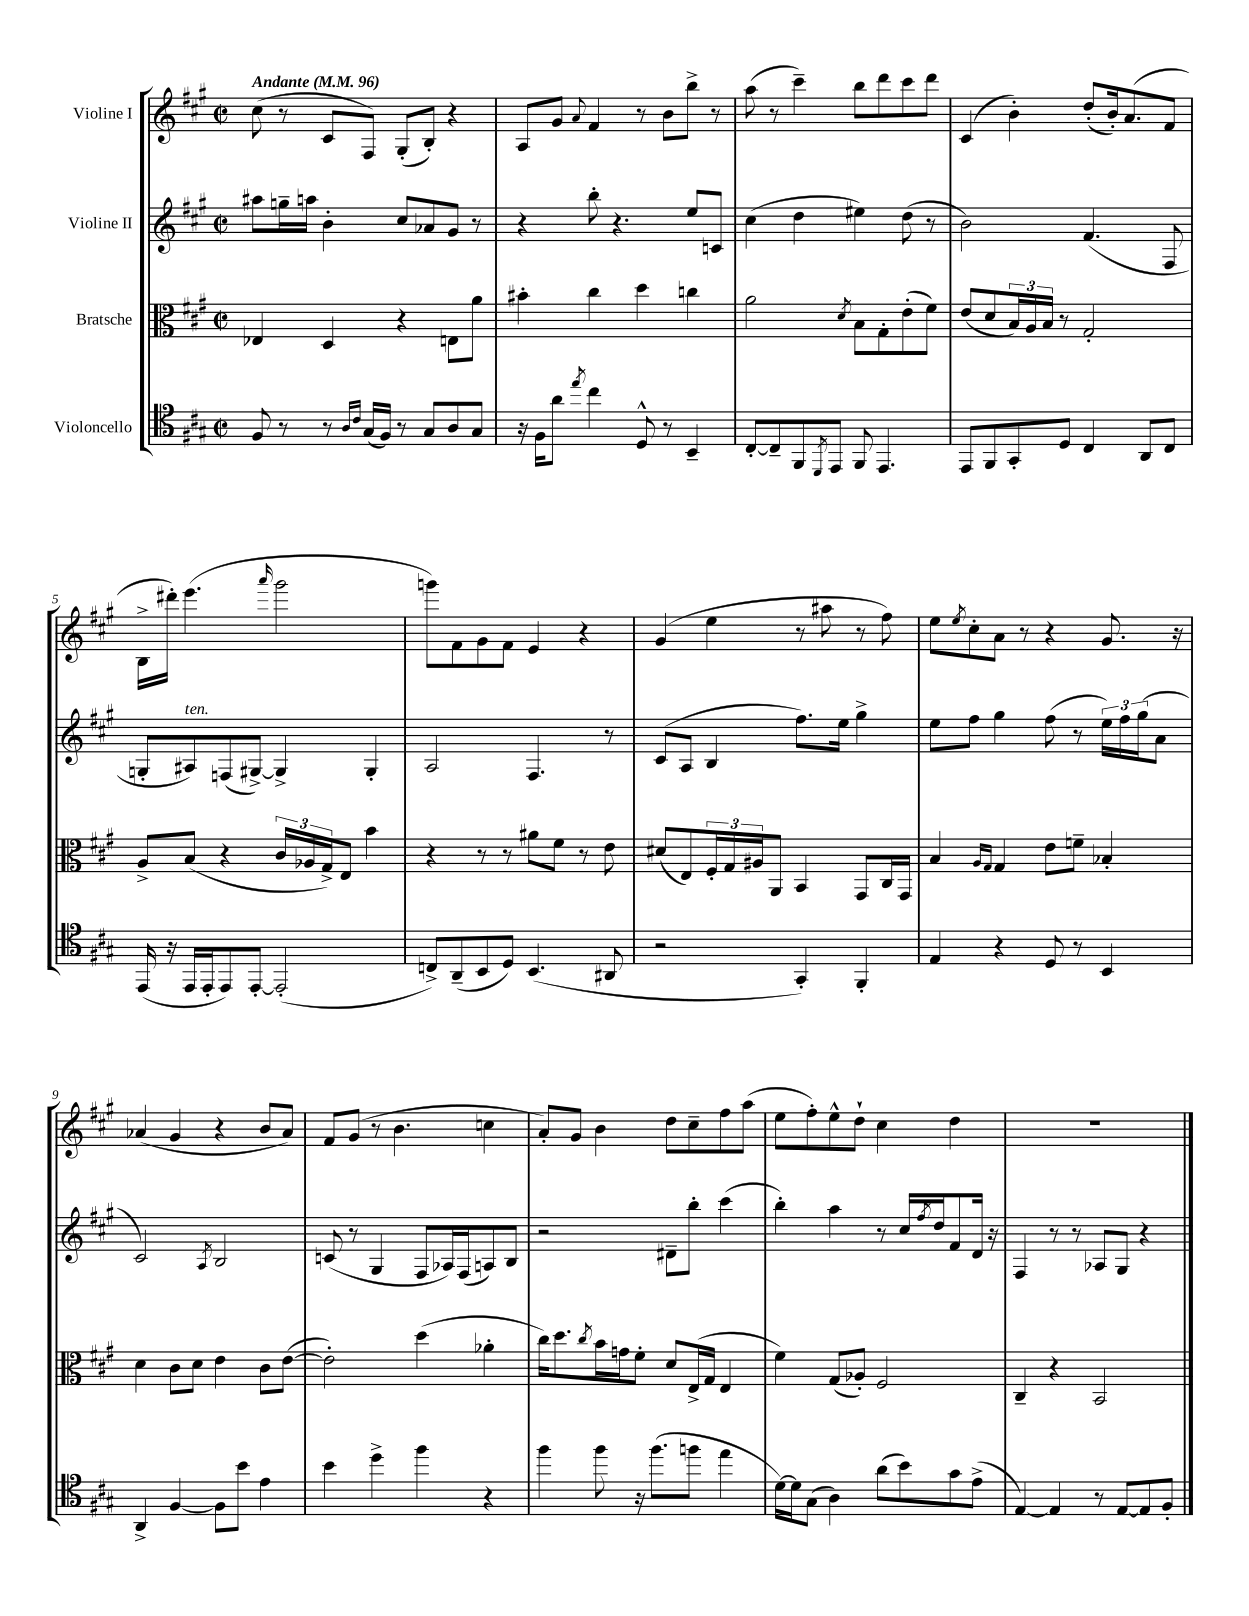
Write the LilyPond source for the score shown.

<<
\new StaffGroup <<
\new Staff = "s0" \with { instrumentName = "Violine I" } {
    \clef treble \key a \major \defaultTimeSignature \time 2/2 \tempo "Andante" 4 = 96
    cis''8( r8 cis'8 fis8) gis8-.( b8-.) r4 |
    a8 gis'8 \appoggiatura { a'8 } fis'4 r8 b'8 b''8-> r8 |
    a''8( r8 cis'''4--) b''8 d'''8 cis'''8 d'''8 |
    cis'4( b'4-.) d''8-.( b'16-.) a'8.( fis'8 |
    b16-> dis'''16-.) e'''4.( \grace { a'''16 } gis'''2 |
    g'''8) fis'8 gis'8 fis'8 e'4 r4 |
    gis'4( e''4 r8 ais''8 r8 fis''8) |
    e''8 \acciaccatura { e''8 } cis''8-. a'8 r8 r4 gis'8. r16 |
    aes'4( gis'4 r4 b'8 aes'8) |
    fis'8 gis'8( r8 b'4. c''4 |
    a'8-.) gis'8 b'4 d''8 cis''8-- fis''8 a''8( |
    e''8 fis''8-.) e''8-^ d''8-! cis''4 d''4 |
    R1 \bar "|." |
}
\new Staff = "s1" \with { instrumentName = "Violine II" } {
    \clef treble \key a \major \defaultTimeSignature \time 2/2
    ais''8 g''16-- a''16 b'4-. cis''8 aes'8 gis'8 r8 |
    r4 b''8-. r4. e''8 c'8 |
    cis''4( d''4 eis''4) d''8( r8 |
    b'2) fis'4.( fis8 |
    g8-. ais8^\markup { \italic "ten." }) f8( gis8~->) gis4-> gis4-. |
    a2 fis4. r8 |
    cis'8( a8 b4 fis''8.) e''16 gis''4-> |
    e''8 fis''8 gis''4 fis''8( r8 \tuplet 3/2 { e''16) fis''16 gis''16( } a'8 |
    cis'2) \acciaccatura { a8 } b2 |
    c'8( r8 gis4 fis8 aes16) fis16( a8) b8 |
    r2 dis'8-- b''8-. cis'''4( |
    b''4-.) a''4 r8 cis''16 \acciaccatura { fis''8 } d''16 fis'8 d'16 r16 |
    fis4 r8 r8 aes8 gis8 r4 \bar "|." |
}
\new Staff = "s2" \with { instrumentName = "Bratsche" } {
    \clef alto \key a \major \defaultTimeSignature \time 2/2
    ees4 d4 r4 e8 a'8 |
    bis'4-. cis''4 d''4 c''4 |
    a'2 \acciaccatura { d'8 } b8 gis8-. e'8-.( fis'8) |
    e'8( d'8 \tuplet 3/2 { b16) a16 b16 } r8 gis2-. |
    a8-> b8( r4 \tuplet 3/2 { cis'16 aes16 gis16->) } e8 b'4 |
    r4 r8 r8 ais'8 fis'8 r8 e'8 |
    dis'8( e8) \tuplet 3/2 { fis16-. gis16 ais16 } a,8 b,4 gis,8 cis16 gis,16 |
    b4 \grace { a16 gis16 } gis4 e'8 f'8-- bes4-. |
    d'4 cis'8 d'8 e'4 cis'8 e'8~( |
    e'2-.) d''4( aes'4-. |
    cis''16) d''8. \acciaccatura { cis''8 } b'16 g'16 fis'8-. d'8 e16->( gis16 e4 |
    fis'4) gis8( aes8-.) fis2 |
    cis4-- r4 b,2 \bar "|." |
}
\new Staff = "s3" \with { instrumentName = "Violoncello" } {
    \clef tenor \key a \major \defaultTimeSignature \time 2/2
    fis8 r8 r8 \grace { a16 cis'16 } gis16( fis16) r8 gis8 a8 gis8 |
    r16 fis16 a'8 \acciaccatura { e''8 } cis''4 d8-^ r8 b,4-- |
    cis8~-. cis8-- fis,8 \acciaccatura { d,8 } e,8 fis,8 e,4. |
    e,8 fis,8 gis,8-. d8 cis4 a,8 cis8 |
    e,16( r16 e,16 e,16-. e,8) e,8~-. e,2-.( |
    c8->) a,8--( b,8 d8) b,4.( ais,8 |
    r2 gis,4-.) fis,4-. |
    e4 r4 d8 r8 b,4 |
    a,4-> fis4~ fis8 b'8 e'4 |
    b'4 d''4-> fis''4 r4 |
    fis''4 fis''8 r16 fis''8.( f''8 e''4 |
    d'16~) d'16 gis8( a4) a'8( b'8) gis'8 e'8->( |
    e4~) e4 r8 e8~ e8 fis8-. \bar "|." |
}
>>
>>
